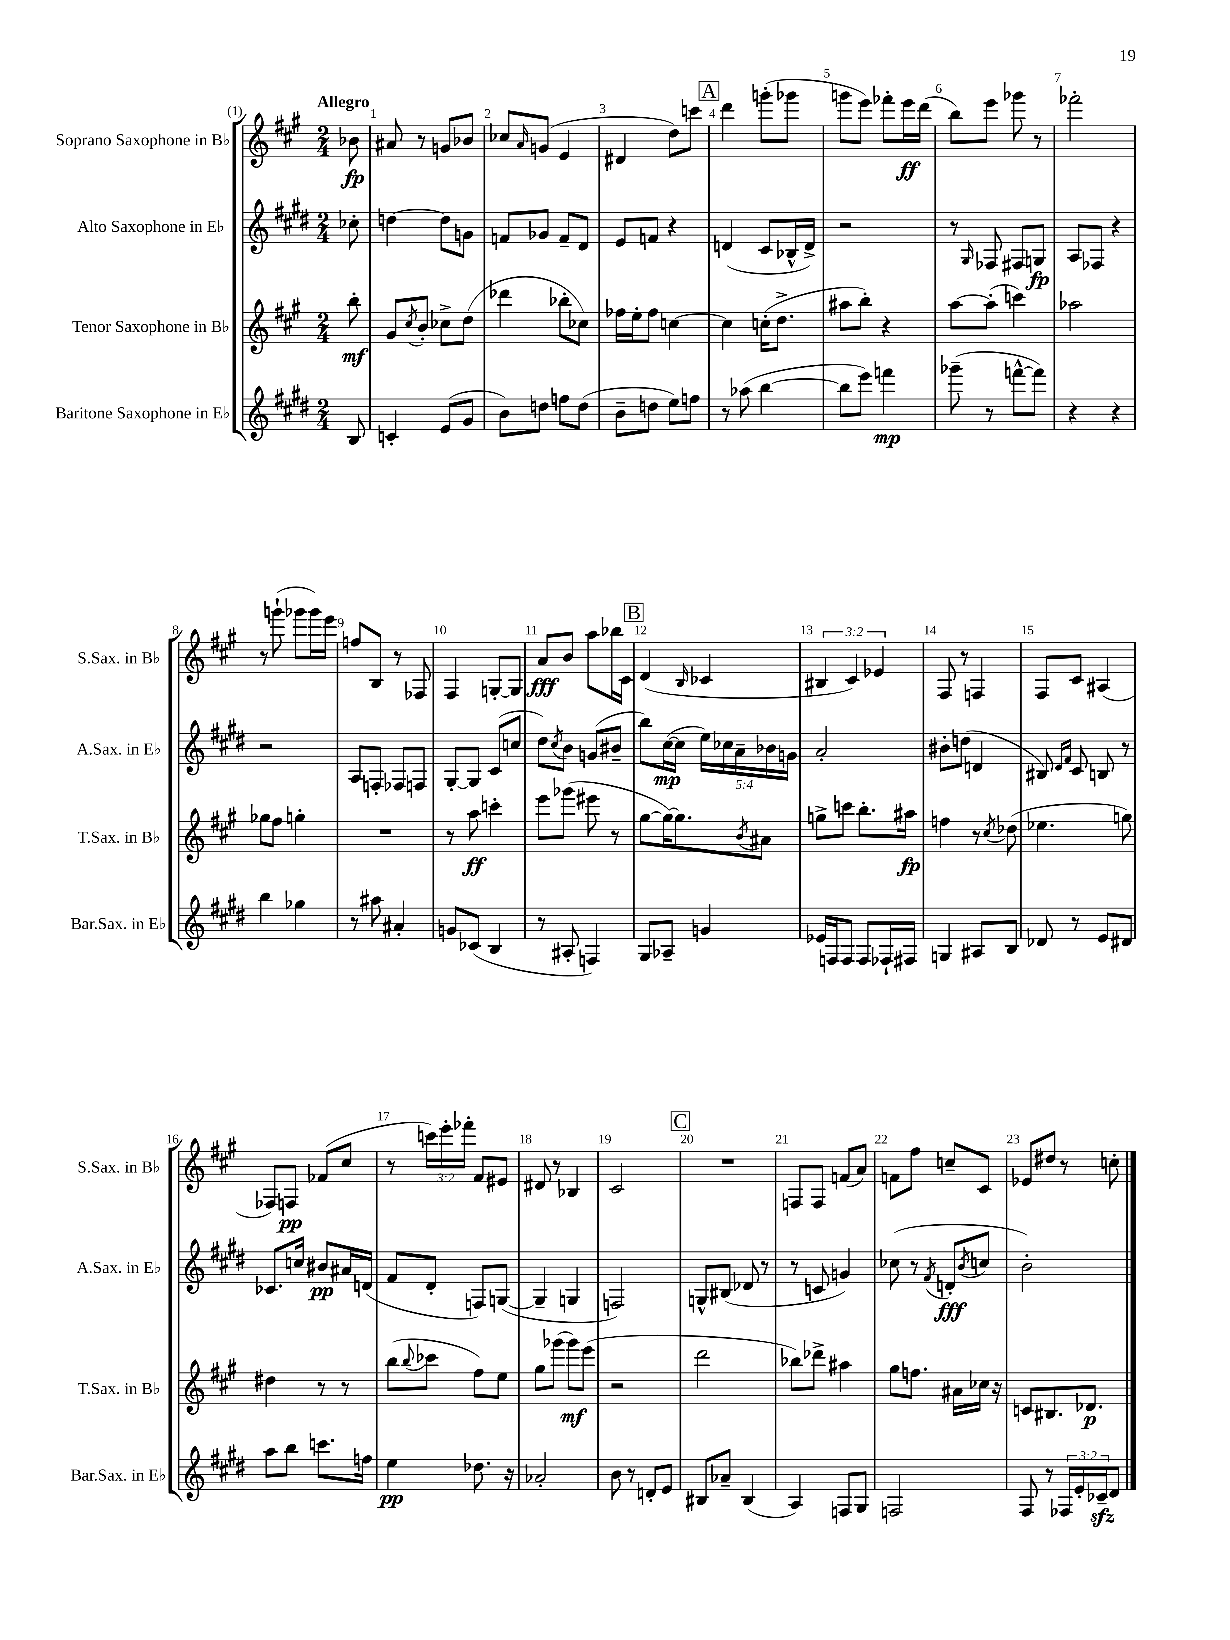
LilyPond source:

<<
\new StaffGroup <<
\new Staff = "s0" \with { instrumentName = "Soprano Saxophone in Bb" shortInstrumentName = "S.Sax. in Bb" } {
    \clef treble \key a \major \numericTimeSignature \time 2/4 \override Staff.TupletNumber.text = #tuplet-number::calc-fraction-text \partial 8 \tempo "Allegro"
    bes'8\fp |
    ais'8 r8 g'8 bes'8 |
    ces''8 \grace { a'16 } g'8( e'4 |
    dis'4 d''8) c'''8 |
    \mark \markup { \box "A" } d'''4 g'''8-.( ges'''8 |
    g'''8 e'''8) fes'''8-. e'''16\ff d'''16( |
    b''8) e'''8 ges'''8 r8 |
    fes'''2-. |
    r8 g'''8-!( ges'''8 ges'''16) e'''16 |
    f''8 b8 r8 fes8 |
    fis4 g8~-. g8 |
    a'8\fff b'8 a''8 bes''16 cis'16 |
    \mark \markup { \box "B" } d'4( \grace { b16 } ces'4 |
    \tuplet 3/2 { bis4 cis'4) ees'4 } |
    fis8 r8 f4 |
    fis8 cis'8 ais4( |
    fes8) f8\pp fes'8( cis''8 |
    r8 \tuplet 3/2 { c'''16) e'''16-. fes'''16-. } fis'8 eis'8 |
    dis'8 r8 bes4 |
    cis'2 |
    \mark \markup { \box "C" } R2 |
    f8 f8 f'8( a'8) |
    f'8 fis''8 c''8-- cis'8 |
    ees'8 dis''8 r8 c''8-. \bar "|." |
}
\new Staff = "s1" \with { instrumentName = "Alto Saxophone in Eb" shortInstrumentName = "A.Sax. in Eb" } {
    \clef treble \key e \major \numericTimeSignature \time 2/4 \override Staff.TupletNumber.text = #tuplet-number::calc-fraction-text \partial 8
    ces''8-. |
    d''4~ d''8 g'8 |
    f'8 ges'8 f'8-- dis'8 |
    e'8 f'8 r4 |
    \mark \markup { \box "A" } d'4( cis'8 bes16-^ d'16->) |
    r2 |
    r8 \grace { gis16 } fes8 fis8 g8\fp |
    a8 fes8 r4 |
    r2 |
    a8 f8-. fes8 f8 |
    gis8~-. gis8 cis'8( c''8 |
    dis''8) \acciaccatura { cis''8 } b'8 g'8( bis'8-- |
    \mark \markup { \box "B" } b''8) cis''16~\mp( cis''16 \tuplet 5/4 { e''16) ces''16 a'16-- bes'16 g'16 } |
    a'2-. |
    bis'8-. d''8( d'4 |
    bis8) \grace { dis'16 fis'16 } cis'8 b8 r8 |
    ces'8. c''16 bis'8\pp ais'16 d'16( |
    fis'8 dis'8-. f8) g8~( |
    g4-- g4 |
    f2) |
    \mark \markup { \box "C" } g8-^ bis8( des'8 r8 |
    r8 c'8 g'4) |
    ces''8( r8 \acciaccatura { fis'8 } d'8-.\fff \acciaccatura { b'8 } c''8 |
    b'2-.) \bar "|." |
}
\new Staff = "s2" \with { instrumentName = "Tenor Saxophone in Bb" shortInstrumentName = "T.Sax. in Bb" } {
    \clef treble \key a \major \numericTimeSignature \time 2/4 \partial 8
    b''8-.\mf |
    gis'8 \acciaccatura { cis''8 } b'8-. ces''8-> d''8( |
    des'''4 bes''8-. ces''8) |
    fes''16 e''16-. fes''8 c''4~ |
    \mark \markup { \box "A" } c''4 c''16-.( d''8.-> |
    ais''8 b''8-.) r4 |
    a''8~ a''8-.( c'''4) |
    aes''2 |
    ges''8 fis''8 g''4-. |
    R2 |
    r8 a''8\ff c'''4-. |
    e'''8 ges'''8( eis'''8 r8 |
    \mark \markup { \box "B" } gis''8~ gis''16~) gis''8. \acciaccatura { b'8 } ais'8 |
    g''8-> c'''8 b''8.-. ais''16\fp |
    f''4 r8 \acciaccatura { cis''8 } des''8( |
    ees''4. g''8) |
    dis''4 r8 r8 |
    b''8( \appoggiatura { b''8 } ces'''8 fis''8) e''8 |
    gis''8 ges'''8( ges'''8\mf) e'''8( |
    r2 |
    \mark \markup { \box "C" } d'''2 |
    bes''8) des'''8-> ais''4 |
    gis''8 f''8. ais'16 ces''16 r16 |
    c'8 bis8. des'8.\p \bar "|." |
}
\new Staff = "s3" \with { instrumentName = "Baritone Saxophone in Eb" shortInstrumentName = "Bar.Sax. in Eb" } {
    \clef treble \key e \major \numericTimeSignature \time 2/4 \override Staff.TupletNumber.text = #tuplet-number::calc-fraction-text \partial 8
    b8 |
    c'4-. e'8( gis'8 |
    b'8) d''8 f''8 d''8( |
    b'8-- d''8 e''8) f''8 |
    \mark \markup { \box "A" } r8 aes''8( b''4~ |
    b''8 e'''8) f'''4\mp |
    ges'''8--( r8 f'''8~-^ f'''8) |
    r4 r4 |
    b''4 ges''4 |
    r8 ais''8 ais'4-. |
    g'8 ces'8( b4 |
    r8 ais8-. f4) |
    \mark \markup { \box "B" } gis8 aes8-- g'4 |
    ees'16 f16 f8 f8 fes16-! fis16 |
    g4 ais8 b8 |
    des'8 r8 e'8 dis'8 |
    a''8 b''8 c'''8. f''16 |
    e''4\pp des''8. r16 |
    aes'2-. |
    b'8 r8 d'8-. e'8 |
    \mark \markup { \box "C" } bis8 aes'8-- bis4( |
    a4) f8 gis8 |
    f2 |
    fis8 r8 \tuplet 3/2 { fes16 e'16-. ces'16--\sfz } dis'8 \bar "|." |
}
>>
>>
\layout { \context { \Score \override BarNumber.break-visibility = ##(#f #t #t) barNumberVisibility = #all-bar-numbers-visible } }
